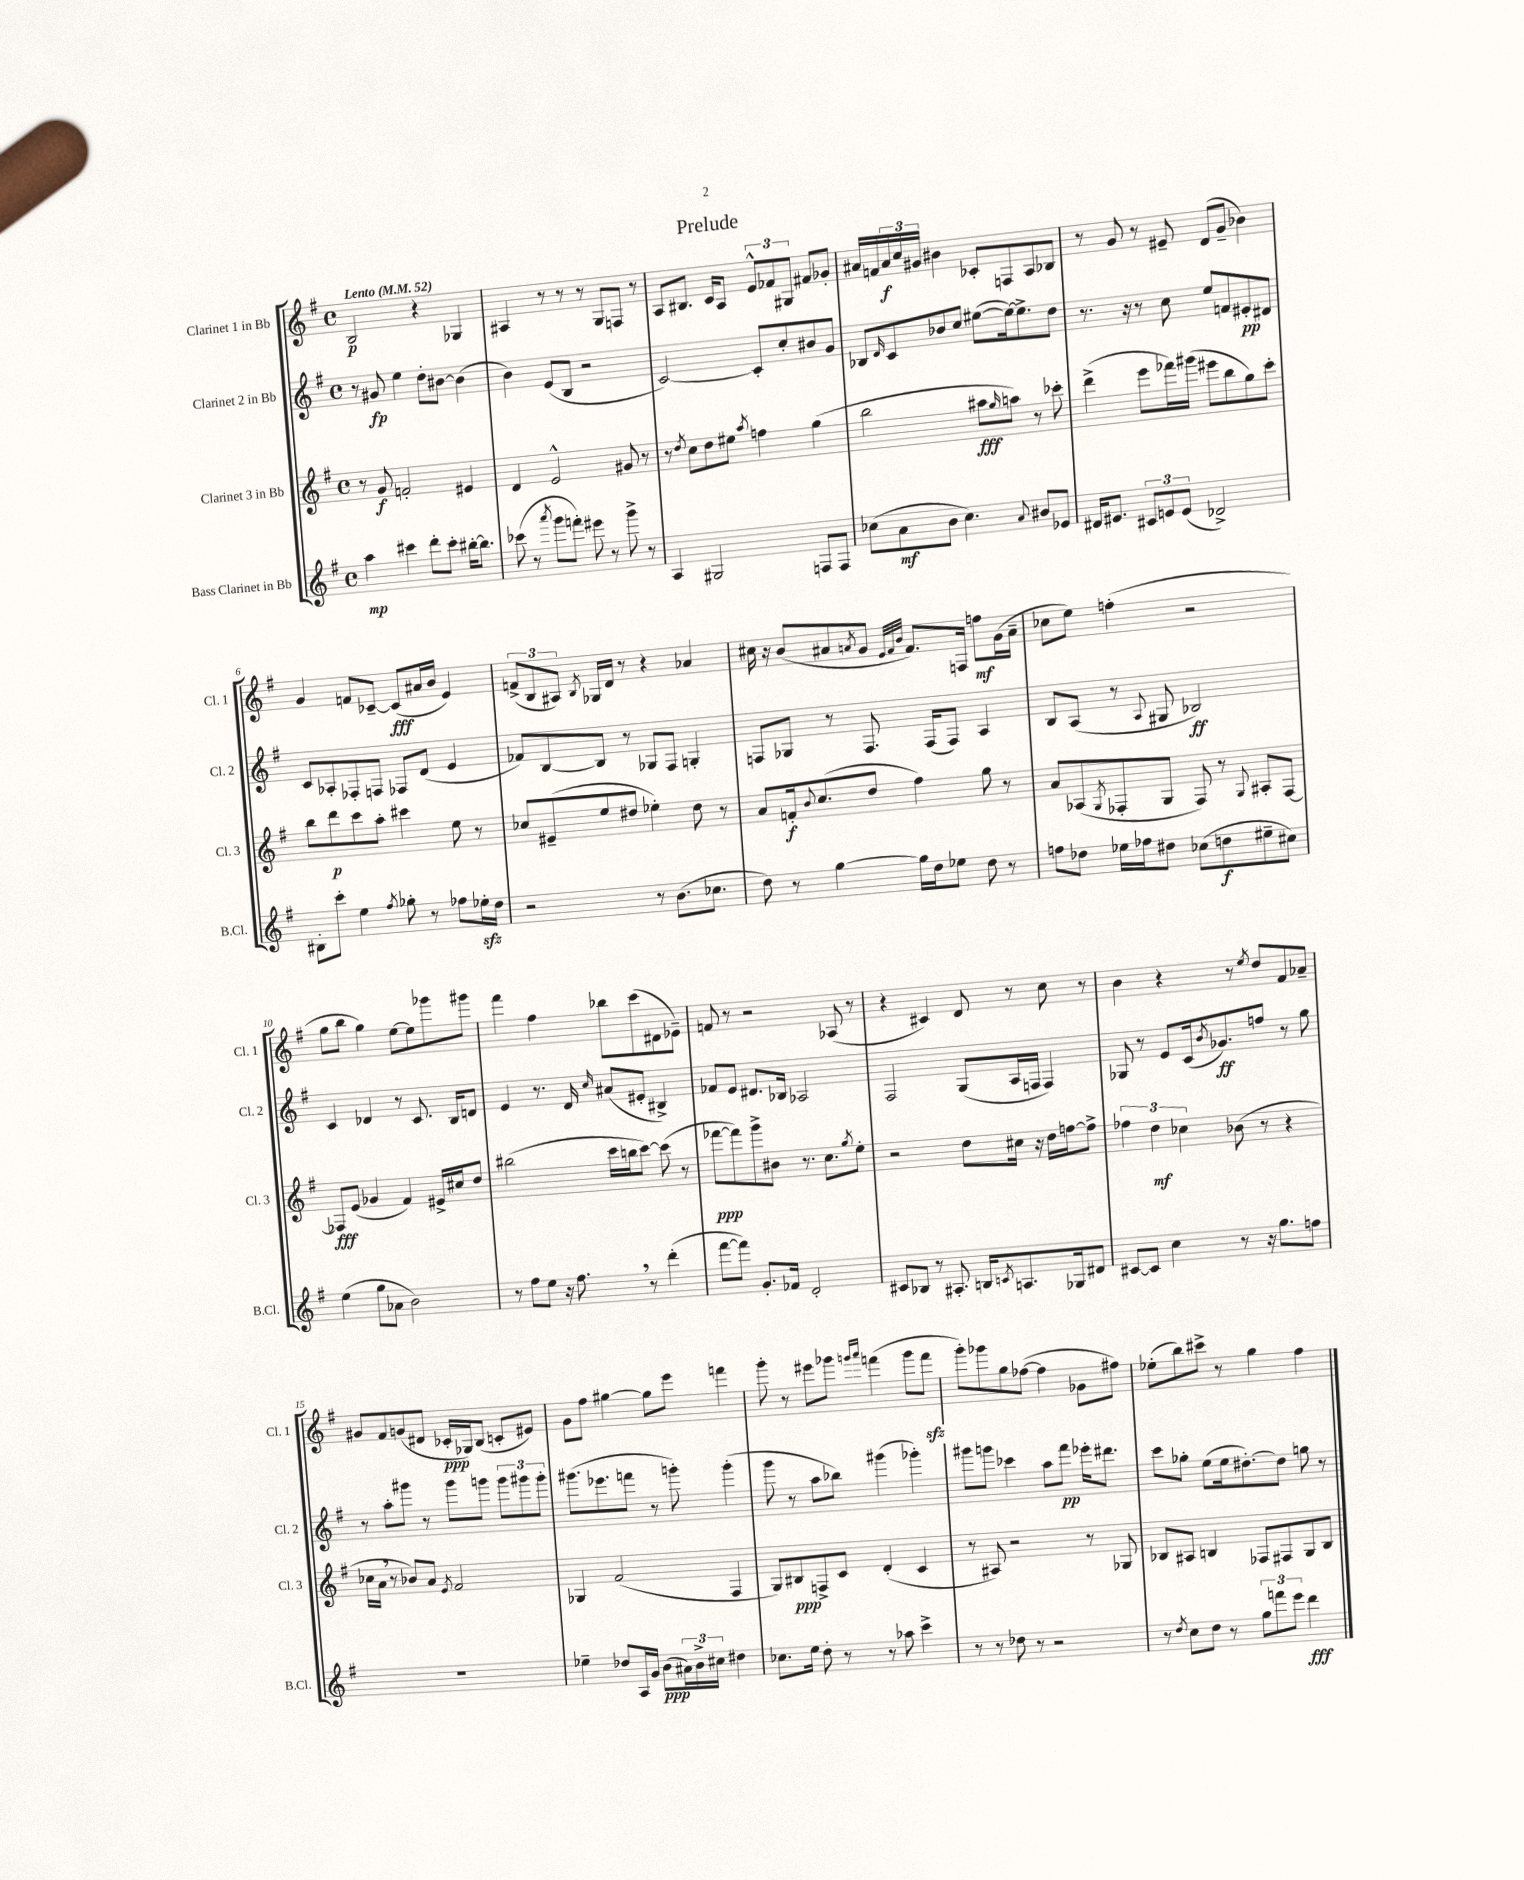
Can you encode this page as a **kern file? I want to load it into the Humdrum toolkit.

**kern	**kern	**kern	**kern
*staff4	*staff3	*staff2	*staff1
*clefG2	*clefG2	*clefG2	*clefG2
*k[f#]	*k[f#]	*k[f#]	*k[f#]
*M4/4	*M4/4	*M4/4	*M4/4
*met(c)	*met(c)	*met(c)	*met(c)
*MM52	*MM52	*MM52	*MM52
4aa	8r	8r	2B
.	8g	8g#	.
4ccc#	2f'	4ee	.
8ddd'	.	8dd'	4r
8ccc#'	.	[8b#	.
[16bb#'	4e#	(4b#]	4G-
8.bb#]	.	.	.
=	=	=	=
(8ccc-	4d	4b)	4A#
8r	.	.	.
8qaaa	.	.	.
8ggg	2e^^	(8e	8r
8fff')	.	8B	8r
8eee#	.	2r	8r
8r	.	.	8G
8ggg^	8g#	.	8F
8r	8r	.	8r
=	=	=	=
4A	8r	[2c)	8A
.	8qdd	.	.
.	8cc	.	8.B#
2G#	8dd	.	.
.	.	.	16c
.	8ee#	.	8A
.	8qaa	.	.
.	4ff	8c']	12e^^
.	.	.	12f-
.	.	8cc'	.
.	.	.	12G#
8F	(4gg	8b#	8f#
8F	.	8g	8g-'
=	=	=	=
(8cc-	2bb	8B-	16a#
.	.	.	16f
.	.	16qqd	.
8a	.	8c	24a#
.	.	.	24cc
.	.	.	24g#
8b	.	8b-	4b#
4.cc-)	.	8cc	.
.	8aa#	([8ee#	8c-'
.	16qqgg	.	.
.	8aa)	16ee#_)	8F
.	.	8.ee#^]	.
8qqa	.	.	.
8b#	8r	.	8A
8e-	8ccc-'	8dd	8B-
=	=	=	=
16d#	(4ddd^	8.r	8r
8.e#	.	.	.
.	.	.	8g
.	.	16r	.
12c#	8eee	8r	8r
12e	.	.	.
.	16fff-)	8cc	8e#~
(12e	.	.	.
.	(16ggg#	.	.
2d-^)	8eee#	8ee	(8d
.	8bb	8f	8g~
.	8gg)	8e#'	4b-)
.	8ccc'	8d#	.
=	=	=	=
8B#'	8bb	8c	4g
8ccc'	8ddd	8A-'	.
4ee	8ccc	8F-'	8f
.	8aa'	8F	[8c-~
8qff#	.	.	.
8gg-'	4ccc#	8F-	(8c-]
8r	.	(8d	16a#
.	.	.	16b
8ff-	8ee	4e	4e)
16ee-'	8r	.	.
16dd	.	.	.
=	=	=	=
2r	8cc-	8f-)	(12f^
.	.	.	12B
.	(8e#~	[8B	.
.	.	.	12A#)
.	.	.	8qB
.	8ee	8B]	16G-
.	.	.	16d
.	8dd#	8r	8r
8r	4ee-')	8G-	4r
(8.b	.	8F#	.
.	8dd#	4G'	4a-
8.cc-	.	.	.
.	8r	.	.
=	=	=	=
8dd)	8a	8F	16cc#
.	.	.	16r
8r	16f'	8G-	(8b
.	8qqb	.	.
.	(8.cc	.	.
[4gg	.	8r	8a#
.	.	.	8qa
.	8dd	8.F	8g
.	.	.	32qqe
.	.	.	32qqf#
.	.	.	32qqb
16gg]	4ff#)	.	8.f#)
16dd	.	(16F	.
8ee-	.	8F)	.
.	.	.	16F
8dd	8gg	4A	8ff
8r	8r	.	(16g
.	.	.	16a~
=	=	=	=
8ff	8a	8B	8cc-
8dd-	(8A-	(8A	8ee)
.	8qG	.	.
16ee-	8F-'	8r	(4ff'
16ff-	.	.	.
.	.	8qqA	.
8dd#	8G	8G#	.
(8cc-	8F-)	2B-)	2r
8dd	8r	.	.
.	8qqG	.	.
8ee#~	8A#'	.	.
8cc#)	[8F-	.	.
=	=	=	=
(4ee	8F-]	4c	8gg
.	(8e	.	8bb
8gg	4g-	4d-	4gg)
8a-	.	.	.
2b)	4f#)	8r	[8ee
.	.	8.c	8ee]
.	16e#^	.	8ggg-
.	16cc#	16B	.
.	8dd	8d	8ggg#
=	=	=	=
8r	(2bb#	4e	4fff#
8ff#	.	.	.
8ee	.	8.r	4ff#
16r	.	.	.
8.ff#	.	16d	.
.	.	16qqcc	.
.	16ccc	(8a#	8bb-
.	16bb	.	.
8r	[8ccc)	8e#'	(8ccc
(4ddd'	(8ccc]	4B#^)	8d#
.	8r	.	8e-~)
=	=	=	=
[8fff#	[8fff-	8f-	8f
8fff#])	8fff-])	8e	8r
8.g'	8ggg^	8.d#	2r
.	8b#	.	.
16f-	.	16B-	.
2d'	8.r	2A-	.
.	8.cc	.	.
.	.	.	(8A-
.	8qgg	.	.
.	8ee'	.	8r
=	=	=	=
8c#	2r	2F#	4r
8B-	.	.	.
8r	.	.	4c#)
8.A#'	.	.	.
.	8dd	(8G	8d
16B	.	.	.
8qc	.	.	.
8.A	16cc#	16A	8r
.	16r	16F	.
.	16dd	4F)	8cc
16G-	[16ff	.	.
8d#	8ff^]	.	8r
=	=	=	=
[8c#	6ff-	8G-	4b
8c#]	.	8r	.
.	6dd	.	.
4cc	.	8e	4r
.	6cc-	.	.
.	.	(16c	.
.	.	8qb	.
.	.	8.g-)	.
8r	(8b-	.	8r
.	.	.	8qee
16r	8r	8ff	8dd
8.gg	.	.	.
.	4r	8r	8f#
8ff	.	8gg	8a-~
=	=	=	=
1r	16cc-	8r	8g#
.	16a	.	.
.	8r	8aa'	8f#
.	8b-)	8ggg#	(8g
.	8a	8r	8d#
.	8qe	.	.
.	2f#	8ggg#	16c-'
.	.	.	16G-)
.	.	8ggg	(8B
.	.	12ggg	8c'
.	.	12ggg#	.
.	.	.	8e#)
.	.	12ggg#'	.
=	=	=	=
4ee-~	4G-	(8.ggg#	8g
.	.	.	8ff#
.	.	8.eee-	.
8dd-	(2f#	.	[4gg#
16A	.	8fff	.
16g	.	.	.
(8b	.	8r	8gg#]
24a#)	.	8ggg')	8eee
24b^	.	.	.
24cc#	.	.	.
4dd#	4F#	(4ggg'	4fff
=	=	=	=
8.cc-	8G)	8ggg	8ggg'
.	8B#	8r	8r
16ee	.	.	.
8dd'	8F^	8aa	8eee#
8r	8c	8bb-)	8ggg-
.	.	.	16qqggg
.	.	.	16qqaaa
8r	(4d'	(4ggg#	(4fff
8aa-	.	.	.
4ccc^	4c	4ggg-')	8ggg
.	.	.	8fff
=	=	=	=
8r	8r	8ggg#	8ggg')
8r	8A#)	8ggg	8ggg-
8dd-	2r	4ccc-	8gg
8r	.	.	([8ff-
2r	.	8aa	4ff-]
.	.	8fff#	.
.	8r	16eee-'	8g-
.	.	8.ddd#	.
.	8G-	.	8ff#)
=	=	=	=
8r	8B-	8ccc	(8ee-'
8qdd	.	.	.
8cc	8A#	8gg-'	8bb)
8dd	4B	(8ee	8ccc#^
8r	.	16ee	8r
.	.	[8.dd#')	.
12gg	8F-	.	4gg
12fff	.	.	.
.	8F#	8dd#]	.
12eee	.	.	.
4ddd	8G	8gg	4ff#
.	8B	8r	.
==	==	==	==
*-	*-	*-	*-
